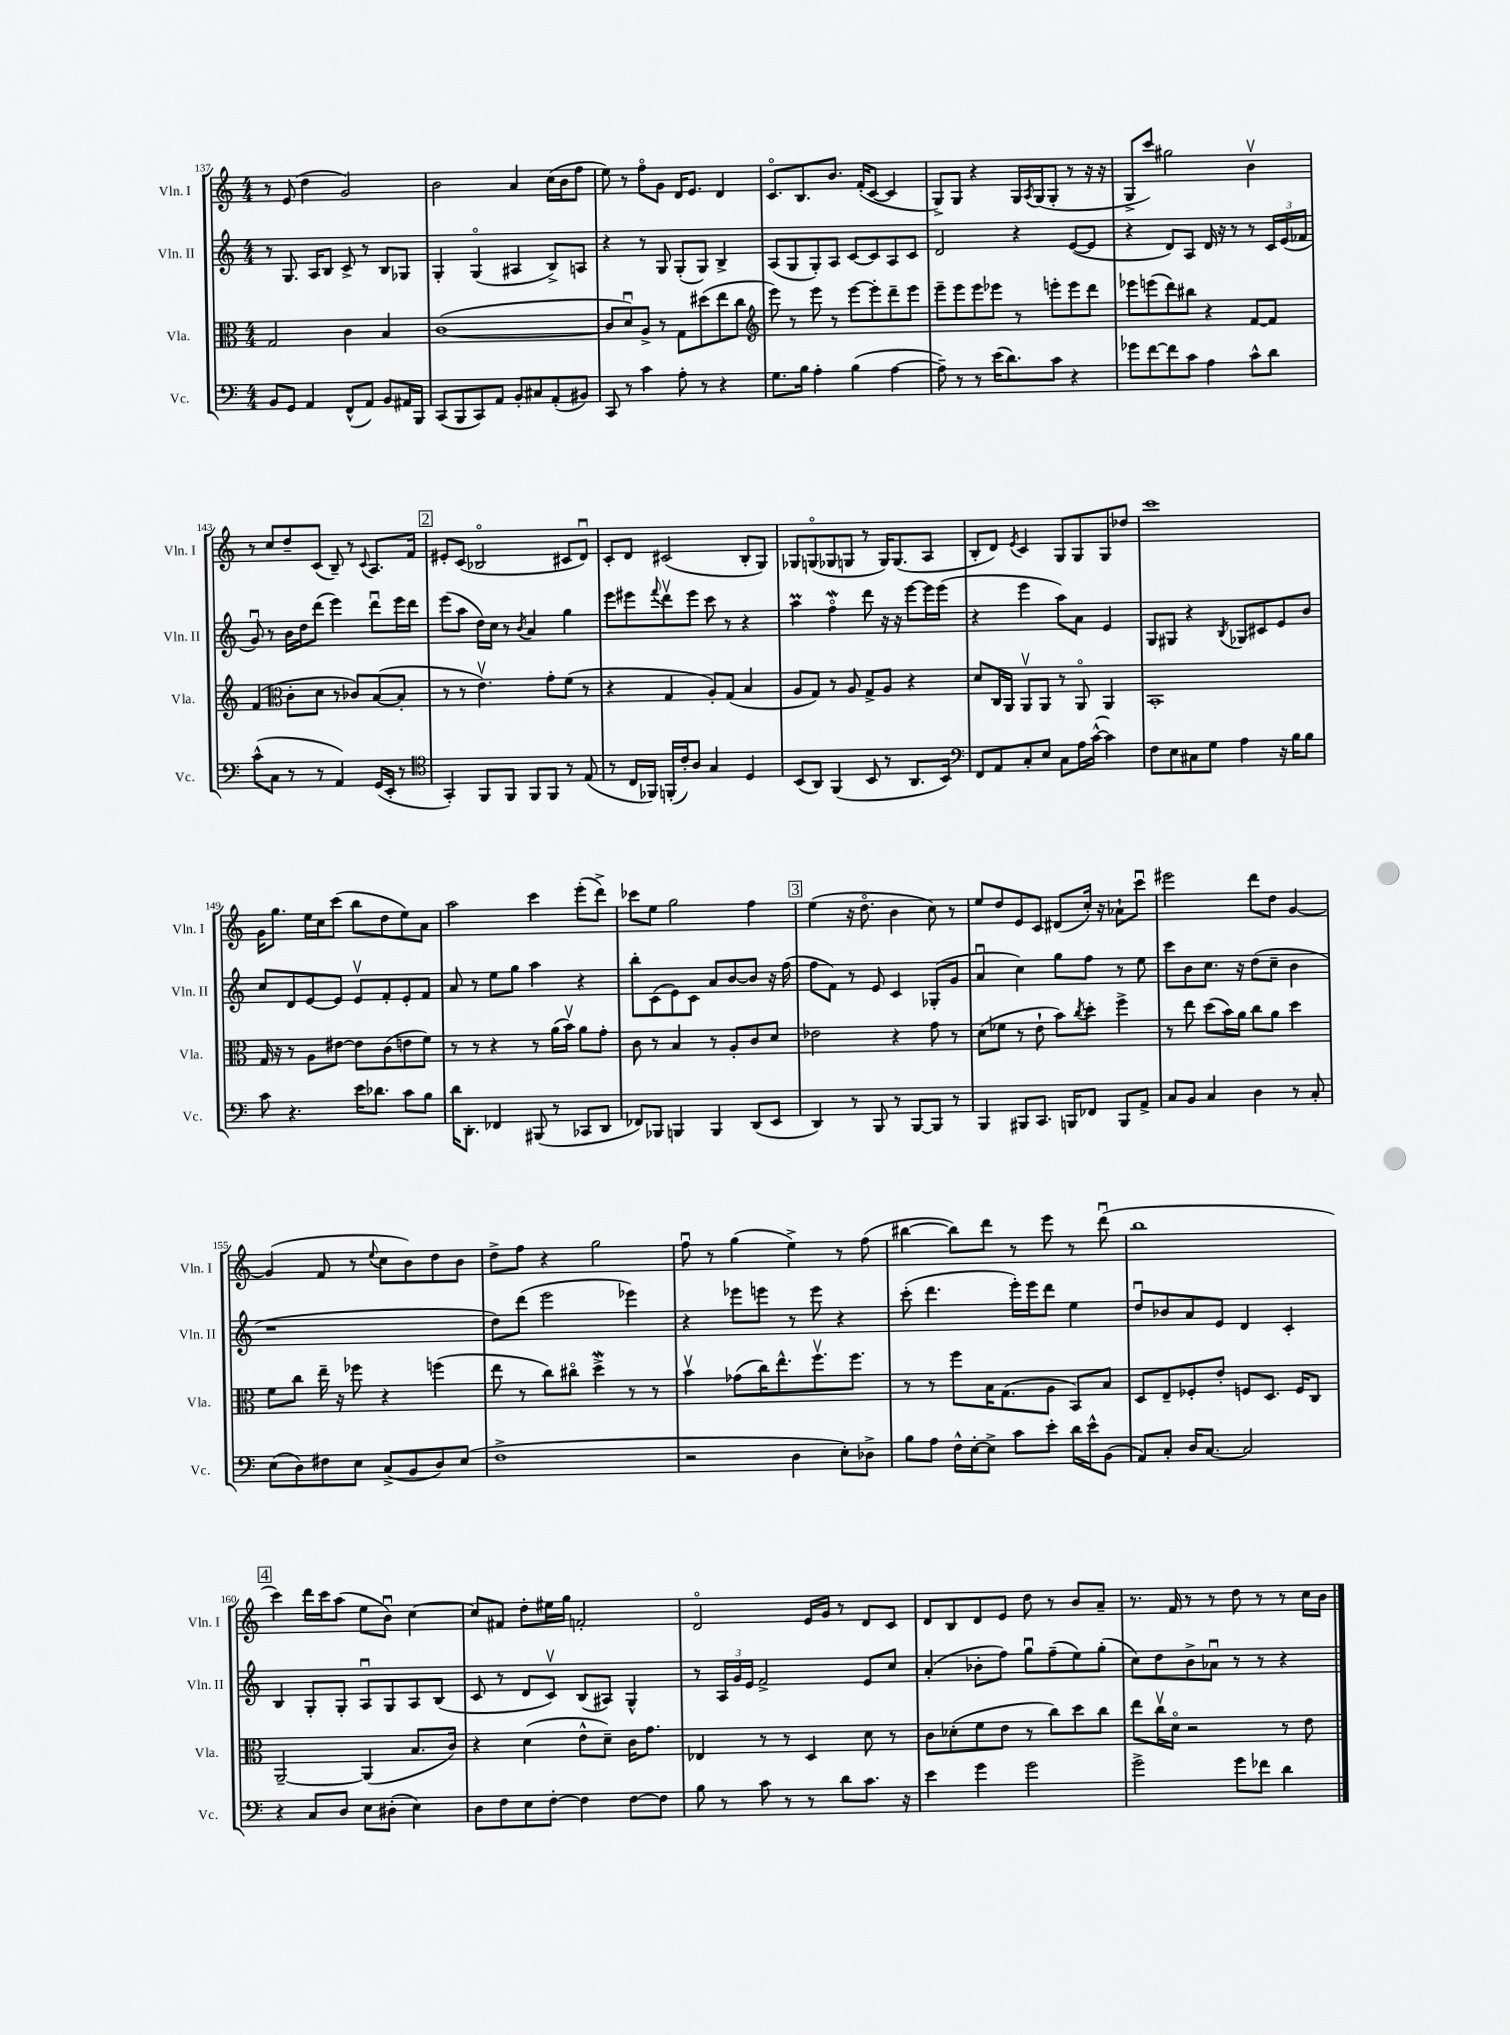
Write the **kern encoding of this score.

**kern	**kern	**kern	**kern
*part4	*part3	*part2	*part1
*staff4	*staff3	*staff2	*staff1
*I"Vc.	*I"Vla.	*I"Vln. II	*I"Vln. I
*I'Vc.	*I'Vla.	*I'Vln. II	*I'Vln. I
*clefF4	*clefC3	*clefG2	*clefG2
*k[]	*k[]	*k[]	*k[]
*M4/4	*M4/4	*M4/4	*M4/4
=137	=137	=137	=137
8BB/L	2G/	8r	8r
8GG/J	.	8.G/	(8e/
4AA/	.	.	4dd\
.	.	16A/KL	.
.	.	8B/J	.
(8FF^^/L	4c\	8c^/	2g/)
8AA/J)	.	8r	.
8BB/L	4B/	8B/L	.
16AA#X/L	.	8G-X/J	.
16BBB/JJ	.	.	.
=138	=138	=138	=138
(8CC/L	([1c	4G'/	2b\
8BBB/	.	.	.
8CC/)	.	(4G/	.
8AA/J	.	.	.
8BB'/L	.	4A#X/	4a/
8C#X/	.	.	.
(8AA'/	.	8B^/L)	(16cc\LL
.	.	.	16b\J
8BB#X/J)	.	8An/J	8ff\J
=139	=139	=139	=139
8CC/	8c/L]	4r	8ee\)
8r	8du/)	.	8r
4c\	8A^/J	8r	8ff\L
.	8r	8G/	8g\J
8A'\	8G\L	(8G'/L	16d/KL
.	.	.	8.e/J
8r	(8dd#X\	8G/J)	.
4r	8ee\	4B^/	4d/
.	8cc\J	.	.
=140	=140	=140	=140
*	*clefG2	*	*
8.G\L	8eee\)	(8A/L	8.c/L
.	8r	8G/	.
16B\Jk	.	.	8.B/
4A'\	8eee\	8G'/)	.
.	8r	8A/J	8.b/J
(4B\	[8eee\L	[8c/L	.
.	.	.	(16f'/KL
.	8eee'\]	8c/]	[8c/J
[4A\	8ddd~\	8A/	4c/]
.	8eee\J	8c/J	.
=141	=141	=141	=141
8A~\])	8eee~\L	2d/	8G^/L)
8r	8eee\	.	8G/J
8r	8eee\	.	4r
(16e\KL	8eee-X\J	.	.
8.d\)	.	.	.
.	8r	4r	16G/LL
.	.	.	8qA/
.	.	.	(16G/J
8c\J	8eeen'\L	.	8G'/J
4r	8eee\	([8e/L	8r
.	8ddd\J	8e/J]	16r
.	.	.	16r
=142	=142	=142	=142
8g-X\L	8eee-X\L	4r	8G^/L
[8f\	(8eeen\	.	8ccc/J)
8f\]	8ddd\)	8d/L)	2gg#X\
8c\J	8bb#X\J	8A/J	.
4A\	4r	16d/	.
.	.	16r	.
.	.	8r	.
8c^^\L	[8f/L	8r	4bv\
8d\J	8f/J]	24c/LL	.
.	.	(24e/	.
.	.	24f-X/JJ	.
!!LO:LB:g=z
=143	=143	=143	=143
(8c^^\L	(4f/	8gu/)	8r
8C\J	.	8r	8cc/L
*	*clefC3	*	*
8r	8c'\L	16b\LL	8dd~/
.	.	16dd\J	.
8r	8d\J	(8ddd\J	(8c/J
4AA/)	8r	4eee\)	8B~/)
.	8c-X/L)	.	8r
.	.	.	8qqc/
(16GG/LL	([8B/	8dddu\L	8.A/L
16EE'/JJ	.	.	.
8r	8B'/J]	16eee\L	.
.	.	16ddd\JJ	16f/Jk
!!LO:REH:place=s1:t=2
=144	=144	=144	=144
*clefC4	*	*	*
4GG'/)	8r	(8eee\L	8e#X'/L
.	8r	8aa\J	(8c/J
8FF/L	4.ev\)	16dd\LL)	2B-X/
.	.	16cc\JJ	.
8FF/J	.	8r	.
.	.	8qb/	.
8FF/L	.	4a/	.
8FF/J	8g'\L	.	.
8r	(8f\J	4gg\	8c#X/L
(8E/	8r	.	8du/J)
=145	=145	=145	=145
8r	4r	8eee\L	8c'/L
16C/LL	.	8eee#X\	8d/J
16FF-X/JJ)	.	.	.
.	.	8qqfff/	.
(16FFn'/LL	4G/	8dddv\	(2c#X/
16c'/J)	.	.	.
8A/J	.	8eee#\J	.
4G/	8A'/L)	8ccc\	.
.	(8G/J	8r	.
4D/	4B/	4r	8B'/L
.	.	.	8G/J)
=146	=146	=146	=146
(8BB/L	8A/L	4aaM\	8G-X/L
8AA/J)	8G/J)	.	(8Gn/
(4FF/	8r	4ffw\	8G-X/
.	8A/	.	8Gn/J
8BB/	8G^/L	8ddd\	8r
8r	8A/J	16r	16G/KL)
.	.	16r	(8.G/
8.AA/L	4r	[8eee\L	.
.	.	16eee\L]	8A/J
16BB/Jk)	.	(16eee\JJ	.
=147	=147	=147	=147
*clefF4	*	*	*
8FF/L	8d/L	4r	8B'/L
8AA/	16C/L	.	8d/J)
.	16AA/JJ	.	.
.	.	.	8qe/
8C'/	8AAv/L	4eee\	4c/
8E/J	8AA/J	.	.
8C\L	8r	8aa\L)	8G/L
16A\L	8AA/	8a\J	8G/
([16c^^\JJ	.	.	.
4c\])	4AA/	4e/	8G/
.	.	.	8dd-X/J
=148	=148	=148	=148
8F\L	1BB'	8G/L	1ccc
8E\	.	8G#X/J	.
8C#X\	.	4r	.
8G\J	.	.	.
.	.	8qB/	.
4A\	.	8G-X/L	.
.	.	8c#X/	.
16r	.	8e/	.
16B\KL	.	.	.
8B\J	.	8b/J	.
!!LO:LB:g=z
=149	=149	=149	=149
8c\	16G/	8cc/L	16g\KL
.	16r	.	8.gg\J
4.r	8r	8d/	.
.	8A\L	[8e/	16ee\LL
.	.	.	16cc\J
.	[8e#X\J	8e/J]	(8ccc\J
16e\KL	8e#\L]	8ev/L	8bb\L
8.d-X\J	.	.	.
.	(8c\	8f'/	8dd\
8c\L	8en\	8e'/	8ee\)
8B\J	8f\J)	8f/J	8a\J
=150	=150	=150	=150
16d\KL	8r	8a/	2aa\
8.DD'\J	.	.	.
.	8r	8r	.
4FF-X/	4r	8ee\L	.
.	.	8gg\J	.
(8BBB#X/	8r	4aa\	4ccc\
8r	(16a\LL	.	.
.	16bv\JJ)	.	.
8CC-X/L	8a\L	4r	(8eee'\L
8DD/J	8g'\J	.	8ddd^\J)
=151	=151	=151	=151
8FF-X/L)	8c\	8bb'\L	8ccc-X\L
8BBB-X/J	8r	(8c\	8ee\J
4BBBn/	4B/	8e\)	2gg\
.	.	8c\J	.
4BBB/	8r	8a/L	.
.	8A'/L	[8b/	.
(8DD/L	8c/	8b/J]	4ff\
8EE/J	8d/J	16r	.
.	.	(16ff\	.
!!LO:REH:place=s1:t=3
=152	=152	=152	=152
4DD/)	2e-X\	8ff\L	(4ee\
.	.	8f\J)	.
8r	.	8r	16r
.	.	.	8.dd\
8BBB/	.	8e/	.
8r	4r	4c/	4b\
[8BBB/L	.	.	.
8BBB/J]	8g\	(8G-X'/L	8cc\)
8r	8r	8g/J	8r
=153	=153	=153	=153
4BBB/	(8d\L	4au/	8ee/L
.	8f-X\J	.	8dd/
8BBB#X/L	8r	4cc\)	8e/
8.CC/J	8e`\	.	8c/J
.	8b\L)	8gg\L	(8d#X/L
16BBBn/KL	.	.	.
.	8qcc/	.	.
8FF-X/J	8dd'\J	8ff\J	16cc'/Jk)
.	.	.	16r
8BBB/L	4ff^\	8r	8a-X`\L
8AA^/J	.	8ee\	8cccu\J
=154	=154	=154	=154
8C/L	8r	8ccc\L	2eee#X\
8BB/J	8ee\	8b\	.
4C/	(8dd\L	8.cc\J	.
.	16b\L)	.	.
.	16a\JJ	16r	.
4D\	8cc\L	(8dd\L	8ddd\L
.	8a\J	8cc~\J	8dd\J
8r	4dd\	4b\	[4g/
8C'/	.	.	.
!!LO:LB:g=z
=155	=155	=155	=155
(8E\L	8f\L	1r	(4g/]
8D\)	8cc\J	.	.
8F#X\	16ee~\	.	8f/
.	16r	.	.
8E\J	8ff-X\	.	8r
.	.	.	8qqee/
(8C^/L	4r	.	8cc\L
8BB/	.	.	8b\)
8D/)	(4ffn\	.	8dd\
(8E/J	.	.	8b\J
=156	=156	=156	=156
1F^	8ee\	8dd\L)	8dd^\L
.	8r	(8ddd\J	8ff\J
.	8cc\L)	2eee\	4r
.	8cc#X\J	.	.
.	4ddW^\	.	2gg\
.	8r	4eee-X\)	.
.	8r	.	.
=157	=157	=157	=157
2r	4bv\	4r	8ffu\
.	.	.	8r
.	(8g-X\L	8eee-X\L	(4gg\
.	16cc\K)	8eeen\J	.
.	8.ee^^\	.	.
4D\	.	8r	4ee^\)
.	8.ffv\	8eee\	.
8E'\L)	.	4r	8r
.	8.ff\J	.	.
8D-X^\J	.	.	(8ff\
=158	=158	=158	=158
8B\L	8r	(8ccc'\	[4bb#X\
8A\J	8r	4.ddd\	.
16F^^\LL	8ff\L	.	8bb#\L])
[16E'\J	.	.	.
8E^\J]	16B\K	.	8ddd\J
.	(8.G\	.	.
8c\L	.	16eee'\LL)	8r
.	.	16eee\J	.
8e'\J	8A\J	8ddd\J	8eee\
16d\LL	8BB/L)	4ee\	8r
16e^^\J	.	.	.
(8BB\J	8B/J	.	(8dddu\
=159	=159	=159	=159
8AA/L)	8D/L	8ddu/L	1bb
8C'/J	8E~/	8b-X/	.
16D/KL	8F-X'/	8a/	.
[8.C/J	.	.	.
.	8e'/J	8e/J	.
2C/]	8Fn/L	4d/	.
.	8.D/J	.	.
.	.	4c'/	.
.	16F/KL	.	.
.	8C/J	.	.
!!LO:LB:g=z
!!LO:REH:place=s1:t=4
=160	=160	=160	=160
4r	[2AA~/	4B/	4ccc\)
8C/L	.	8G'/L	16ddd\LL
.	.	.	16ccc\J
8D/J	.	8G'/J	(8aa\J
8E\L	(4AA/]	8Au/L	8ee\L
(8D#X'\J	.	8G/	8bu\J)
4E\)	8.B/L	8A/	[4cc\
.	.	(8B/J	.
.	16c/Jk)	.	.
=161	=161	=161	=161
8D\L	4r	8c/	8cc/L]
8F\	.	8r	8f#X/J
8E\	(4d\	8d/L	8dd'\L
[8F'\J	.	8cv/J)	16ee#X\L
.	.	.	16gg\JJ
4F\]	8e^^\L	(8B/L	2fn'/
.	8d~\J)	8A#X/J)	.
[8F\L	16c\KL	4G^^/	.
.	8.g\J	.	.
8F\J]	.	.	.
=162	=162	=162	=162
8B\	4E-X/	8r	2d/
8r	.	24A/LL	.
.	.	24g/	.
.	.	24e/JJ	.
8c\	8r	2f^/	.
8r	8r	.	.
8r	4D/	.	16e/LL
.	.	.	16g/JJ
8d\L	.	.	8r
8.c\J	8d\	8e/L	8d/L
.	8r	8cc/J	8c/J
16r	.	.	.
=163	=163	=163	=163
4e\	8c\L	(4a'/	8d/L
.	(8d-X'\	.	8B/
4g\	8f\	8b-X'\L	8d/
.	8e\J	8ff\J)	8e/J
2g\	8r	8ggu\L	8dd\
.	8cc\L)	(8ff~\	8r
.	8dd\	8ee\)	8b/L
.	8cc\J	(8gg'\J	8a~/J
=164	=164	=164	=164
2g^\	8ee\L	8cc\L)	8.r
.	16ccv\L	8dd\	.
.	16d\JJ	.	16f/
.	2r	8b^\	8r
.	.	8a-Xu\J	8r
8g\L	.	8r	8dd\
8f-X\J	.	8r	8r
4d\	8r	4r	8r
.	8e\	.	16cc\LL
.	.	.	16b\JJ
==	==	==	==
*-	*-	*-	*-
